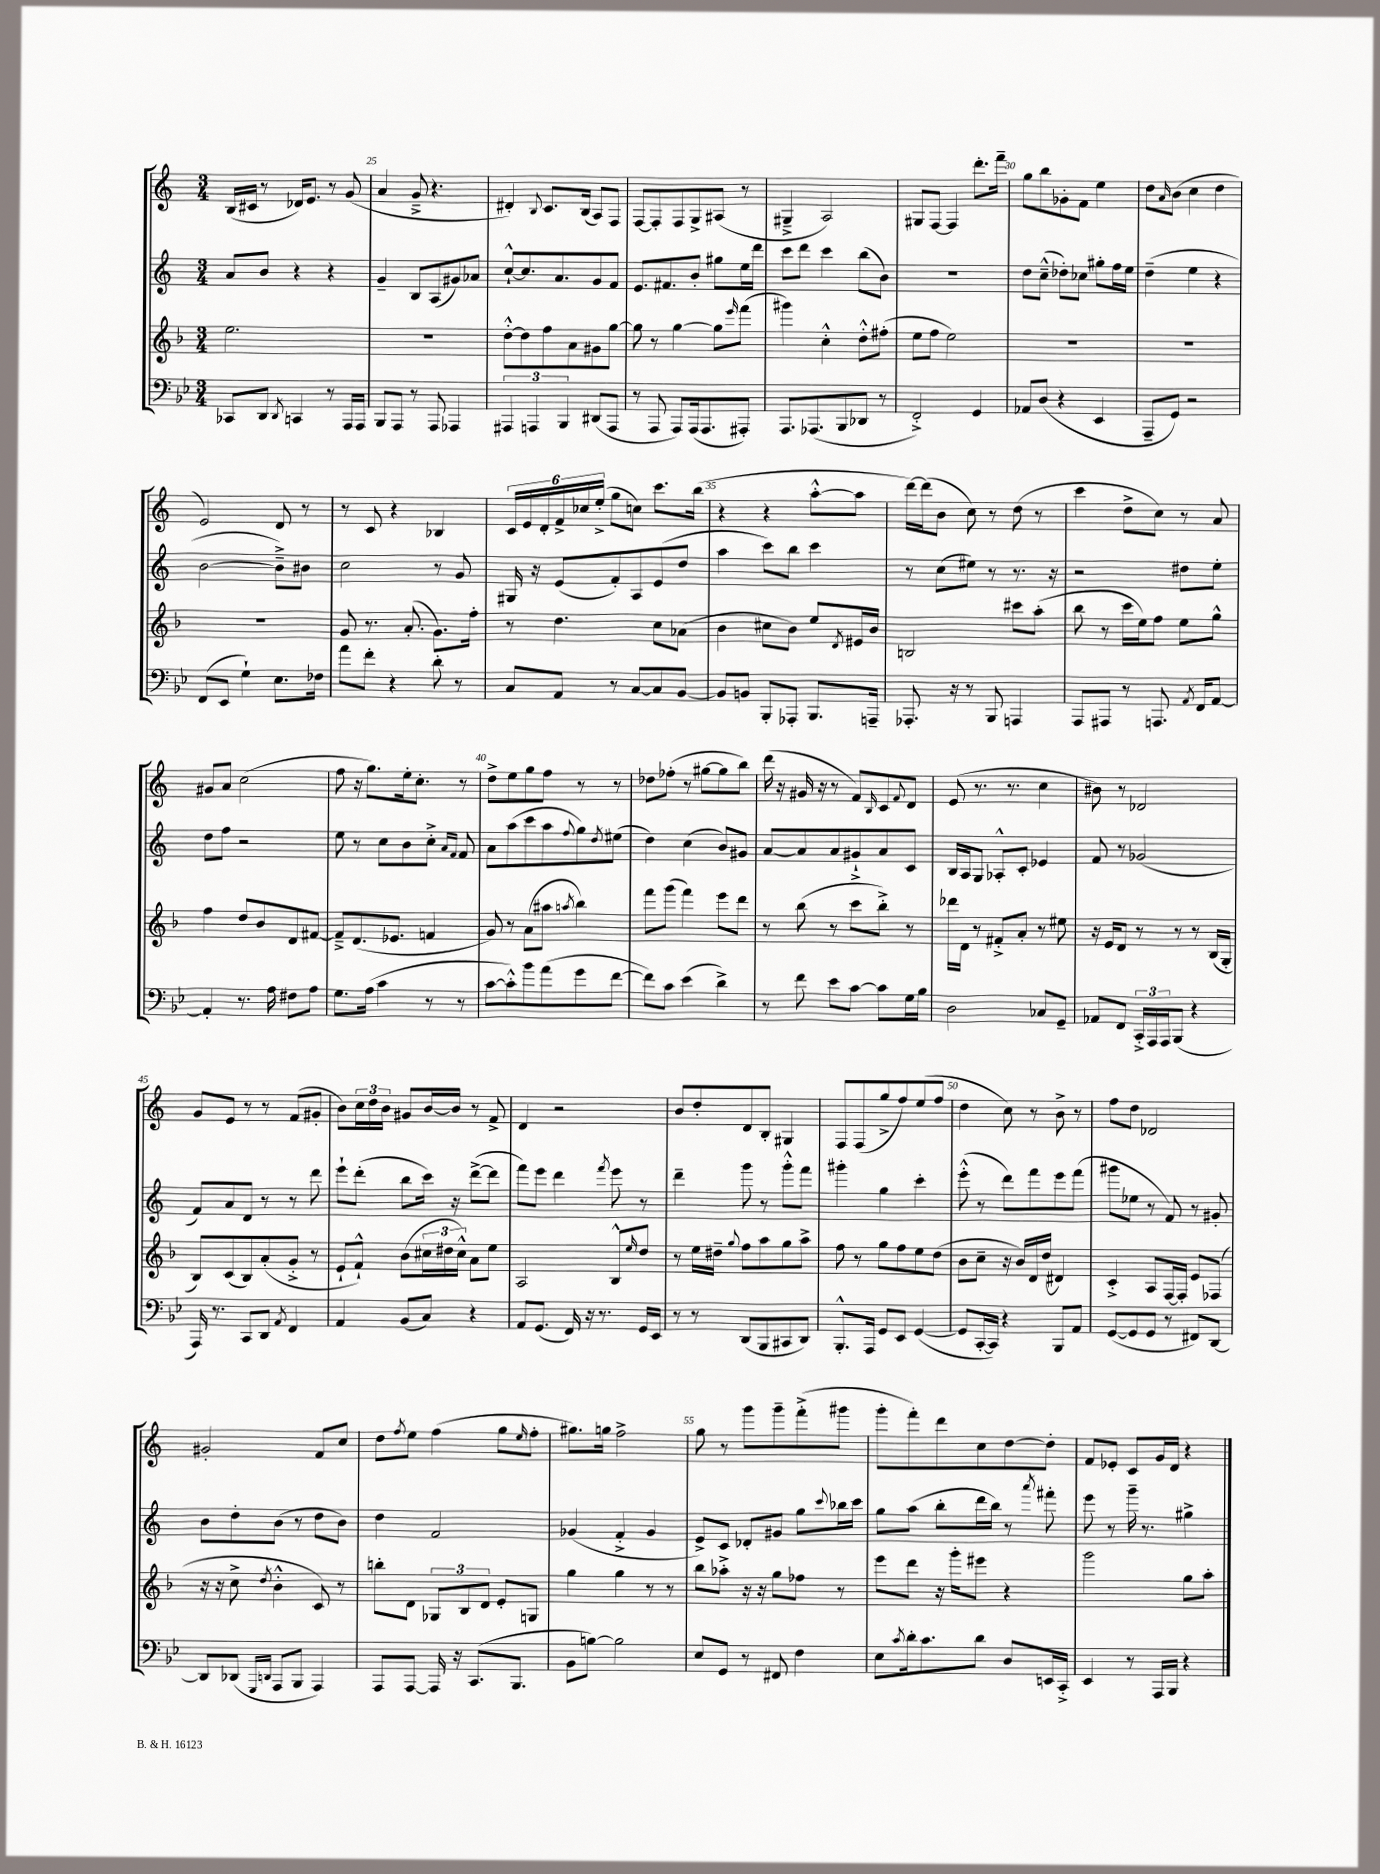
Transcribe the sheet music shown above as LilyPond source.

<<
\new StaffGroup <<
\new Staff = "s0" {
    \clef treble \key c \major \numericTimeSignature \time 3/4
    b16( cis'16 r8 des'16) e'8. r8 g'8( |
    a'4 g'8---> r4. |
    dis'4-.) \appoggiatura { b8 } c'8. b16( a8) f8 |
    f8~ f8-. f8 g8-> ais8( r8 |
    gis4---> a2) |
    gis8 f8~ f4 d'''8.-. f'''16-- |
    g''8 b''8 ges'8-. f'8 e''4 |
    d''8 \grace { a'16 } b'8( c''4 d''4 |
    e'2) d'8 r8 |
    r8 c'8 r4 bes4 |
    \tuplet 6/4 { c'16 e'16 d'16-. f'16-> ces''16 e''16-.->( } g''8 c''8) c'''8. b''16( |
    r4 r4 a''8~-.-^ a''8 |
    d'''16~) d'''16( b'8 c''8) r8 d''8( r8 |
    c'''4 d''8-> c''8) r8 a'8 |
    gis'8 a'8 c''2( |
    f''8 r16 g''8.) e''16-. c''8.-. r8 |
    d''8-> e''8 g''8 f''8 r8 r8 |
    des''8 fes''8-.( r8 gis''8~ gis''8 b''8) |
    d'''16( r16 gis'16 r16 r8 f'8) \grace { b16 } c'8 \appoggiatura { f'8 } d'8 |
    e'8( r8. r8. c''4 |
    bis'8) r8 des'2 |
    g'8 e'8 r8 r8 f'8( gis'8-. |
    b'8) \tuplet 3/2 { c''16 d''16 b'16 } gis'8 b'16~ b'16 r8 f'8-> |
    d'4 r2 |
    b'8 d''8-. d'8 b8-. gis4 |
    f8 f8( g''8-> f''8) e''8( f''8 |
    d''4 c''8) r8 b'8-> r8 |
    f''8 d''8 des'2 |
    gis'2-. f'8 c''8 |
    d''8 \acciaccatura { f''8 } e''8 f''4( g''8 \grace { e''16 } f''8-. |
    gis''8.) g''16 f''2-> |
    g''8 r8 g'''8 g'''8-- f'''8-.->( gis'''8 |
    g'''8-. f'''8-.) d'''8 c''8 d''8~ d''8-. |
    f'8 ees'8-. c'8 g'16 d'16 r4 \bar "|." |
}
\new Staff = "s1" {
    \clef treble \key c \major \numericTimeSignature \time 3/4
    a'8 b'8 r4 r4 |
    g'4-- b8 a8( gis'8) aes'8 |
    c''8~-!-^ c''8. a'8. g'8 f'8 |
    e'8. fis'8. b'8-. gis''8 e''16 d'''16 |
    c'''8 d'''8 c'''4 b''8( b'8) |
    R2. |
    d''8 c''8---^( des''8-.) ces''8 gis''8-. f''16 e''16 |
    d''4--( e''4 r4 |
    b'2~ b'8--->) bis'8 |
    c''2 r8 g'8 |
    gis16 r16 e'8( f'8-.) a8 e'8( d''8 |
    a''4 c'''8) b''8 c'''4 |
    r8 c''8( eis''8) r8 r8. r16 |
    r2 dis''8 e''8-. |
    d''8 f''8 r2 |
    e''8 r8 c''8 b'8 c''8-.-> \grace { a'16 f'16 } f'8 |
    a'8 a''8( c'''8 a''8 \appoggiatura { f''8 } g''8) \acciaccatura { d''8 } eis''8( |
    d''4) c''4( b'8) gis'8 |
    a'8~ a'8 a'8 gis'8-!-> a'8 c'8 |
    b16 a16 g8 aes8-.-^ c'8-. ees'4 |
    f'8 r8 ges'2( |
    f'8) a'8 d'8 r8 r8 d'''8 |
    e'''8-! d'''8-.( b''8 c'''16) r16 d'''8~->( d'''8 |
    f'''8) e'''8 d'''4 \acciaccatura { f'''8 } e'''8 r8 |
    d'''4-- g'''8 r8 g'''8-.-^ f'''8 |
    gis'''4-. g''4 c'''4-. |
    e'''8-.-^( r8 d'''8) f'''8 e'''8 f'''8( |
    gis'''8 ees''8 r8 f'8) r8 gis'8-. |
    b'8 d''8-. b'8( r8 d''8 b'8) |
    d''4 f'2 |
    ges'4( f'4-.-> ges'4 |
    e'8->) c'8 des'8-. gis'8 g''8 \appoggiatura { c'''8 } bes''16 c'''16 |
    g''8 a''8( b''8-. d'''16 b''16) r8 \acciaccatura { a'''8 } fis'''8-. |
    e'''8 r8 g'''16-- r8. gis''4-> \bar "|." |
}
\new Staff = "s2" {
    \clef treble \key f \major \numericTimeSignature \time 3/4
    e''2. |
    R2. |
    d''8~-.-^ d''8 f''8 a'8 gis'8 g''8~ |
    g''8 r8 g''4~ g''8 \grace { e'''16 } f'''8( |
    gis'''4) c''4-.-^ d''8-.-^ fis''8-.( |
    e''8 f''8 e''2) |
    R2. |
    R2. |
    R2. |
    g'8 r8. a'8.-.( g'8.) f''16-. |
    r8 d''4. c''8 aes'8( |
    bes'4 cis''8 bes'8) e''8 \acciaccatura { d'8 } eis'16 bes'16 |
    b2 cis'''8 a''8-.( |
    bes''8 r8 c'''16 e''16) f''8 e''8 g''8-^ |
    f''4 d''8 bes'8 d'8 fis'8~ |
    fis'8---> d'8.( ees'8. f'4 |
    g'8) r8 a'8( ais''8 \acciaccatura { a''8 } bes''4) |
    f'''8 g'''8( f'''4) e'''8 d'''8 |
    r8 bes''8( r8 c'''8 bes''8-.->) r8 |
    des'''16 d'16 r8 fis'8-.-> a'8-. r8 eis''8 |
    r16 e'16 d'8 r8 r8 r8 bes16( g16-. |
    bes8) c'8( bes8) a'8-.( g'8-.-> r8 |
    e'8-! f'8-!-^) bes'8( \tuplet 3/2 { cis''16 dis''16 cis''16-^) } a'8 e''8 |
    a2 bes8-^ \grace { e''16 } d''8 |
    r8 e''16 dis''16-- \appoggiatura { g''8 } f''8 a''8 g''8 a''8-> |
    f''8 r8 g''8 f''8 e''8 d''8( |
    bes'8 c''8-- r16 bes'16) d'16 d''16( dis'4) |
    c'4-.-> a8 f16~ f16-. e'8 fes8( |
    r16 r16 c''8-> \acciaccatura { d''8 } bes'4-.-^ c'8) r8 |
    b''8-. d'8 \tuplet 3/2 { ges8 bes8 d'8 } e'8-. g8 |
    g''4 g''4 r8 r8 |
    bes''8 aes''8-.-> r16 r16 g''8 fes''8 r8 |
    e'''8 d'''8 r16 g'''16-. eis'''8 r4 |
    g'''2 g''8 a''8-. \bar "|." |
}
\new Staff = "s3" {
    \clef bass \key bes \major \numericTimeSignature \time 3/4
    ces,8 d,8 \acciaccatura { d,8 } c,4 r8 a,,16 a,,16 |
    bes,,8 a,,8 r8 a,,8 aes,,4 |
    \tuplet 3/2 { ais,,4 a,,4 bes,,4 } dis,8( a,,8 |
    r8 a,,8 a,,8) a,,16( a,,8. ais,,8-.) |
    a,,8. aes,,8.( bes,,8 des,8 r8 |
    f,2-.->) g,4 |
    aes,8 d8( r4 ees,4 |
    a,,8-- g,8) r2 |
    f,8( ees,8 g4-!) ees8. fes16 |
    a'8 f'8-. r4 d'8-. r8 |
    c8 a,8 r8 c8~ c8 bes,8~ |
    bes,8 b,8 bes,,8-. aes,,8-. bes,,8. a,,16-- |
    aes,,8.-. r16 r8 bes,,8 a,,4 |
    a,,8 ais,,8 r8 a,,8. \acciaccatura { a,8 } f,16 a,8~ |
    a,4-. r8. a16 fis8 a8 |
    g8. a16( c'4 r8 r8 |
    c'8~ c'8-.-^) bes'8 a'8( g'8 f'8~ |
    f'8) c'8 ees'4( d'4->) |
    r8 f'8 ees'8 c'8~ c'8 g16 bes16 |
    d2 ces8 g,8-- |
    aes,8 f,8 \tuplet 3/2 { c,16-.-> a,,16 a,,16 } bes,,8( r4 |
    a,,16) r8. c,8 d,8 \acciaccatura { a,8 } f,4 |
    a,4 bes,8( c8) r4 |
    a,8 g,8.( f,16) r16 r8. g,16 ees,16 |
    r8 r8 d,8( bes,,8 cis,8 d,8) |
    bes,,8.-.-^ a,,16 g,8 ees,8 g,4~( |
    g,8 c,16~-. c,16) r4 bes,,8 a,8 |
    g,8~( g,8 g,8 r8 fis,8) d,8~ |
    d,8 des,8( \grace { g,,16 d,16 } a,,8 bes,,8 a,,4) |
    a,,8 a,,8~ a,,16 r16 c,8.( bes,,8. |
    bes,8 b8~) b2 |
    ees8 g,8 r8 fis,8 f4 |
    ees8 \acciaccatura { c'8 } d'16-. c'8. d'8 d8 e,16 c,16-.-> |
    ees,4 r8 a,,16 bes,,16 r4 \bar "|." |
}
>>
>>
\layout { \context { \Score currentBarNumber = #24 \override BarNumber.break-visibility = ##(#f #t #t) barNumberVisibility = #(every-nth-bar-number-visible 5) } }
